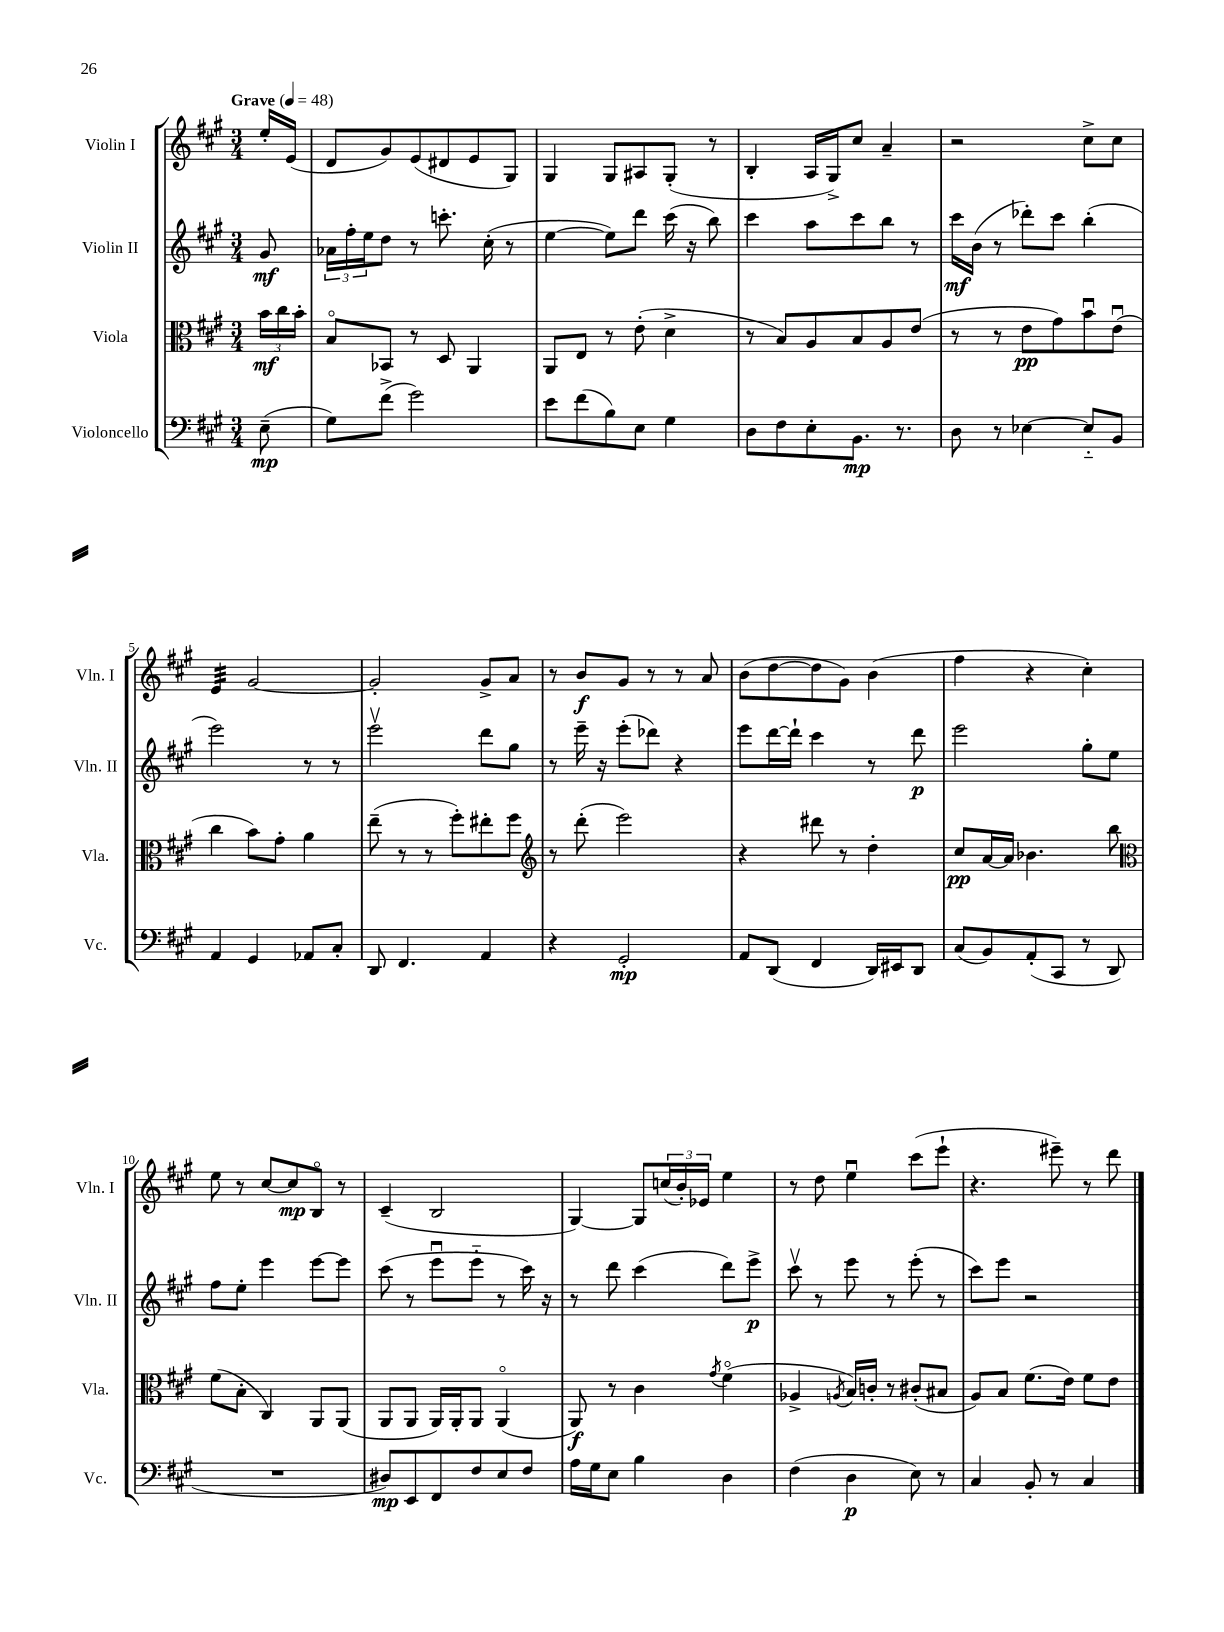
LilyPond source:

<<
\new StaffGroup <<
\new Staff = "s0" \with { instrumentName = "Violin I" shortInstrumentName = "Vln. I" } {
    \clef treble \key a \major \numericTimeSignature \time 3/4 \partial 8 \tempo "Grave" 4 = 48
    e''16-. e'16( |
    d'8 gis'8) e'8( dis'8 e'8 gis8) |
    gis4 gis8 ais8 gis8-.( r8 |
    b4-. a16 gis16->) cis''8 a'4-- |
    r2 cis''8-> cis''8 |
    e'4:32 gis'2~ |
    gis'2-. gis'8-> a'8 |
    r8 b'8\f gis'8 r8 r8 a'8 |
    b'8( d''8~ d''8 gis'8) b'4( |
    fis''4 r4 cis''4-.) |
    e''8 r8 cis''8~ cis''8\mp b8\flageolet r8 |
    cis'4--( b2 |
    gis4~) gis8 \tuplet 3/2 { c''16( b'16-.) ees'16 } e''4 |
    r8 d''8 e''4\downbow cis'''8( e'''8-! |
    r4. eis'''8--) r8 d'''8 \bar "|." |
}
\new Staff = "s1" \with { instrumentName = "Violin II" shortInstrumentName = "Vln. II" } {
    \clef treble \key a \major \numericTimeSignature \time 3/4 \partial 8
    gis'8\mf |
    \tuplet 3/2 { aes'16 fis''16-. e''16 } d''8 r8 c'''8.-. cis''16-.( r8 |
    e''4~ e''8) d'''8 cis'''16( r16 b''8) |
    cis'''4 a''8 cis'''8 b''8 r8 |
    cis'''16\mf b'16( r8 des'''8-.) cis'''8 b''4-.( |
    e'''2) r8 r8 |
    e'''2\upbow d'''8 gis''8 |
    r8 e'''16-- r16 e'''8-.( des'''8) r4 |
    e'''8 d'''16~ d'''16-! cis'''4 r8 d'''8\p |
    e'''2 gis''8-. e''8 |
    fis''8 e''8-. e'''4 e'''8~ e'''8 |
    cis'''8( r8 e'''8\downbow e'''8-_ r8 cis'''16) r16 |
    r8 d'''8 cis'''4( d'''8) e'''8->\p |
    cis'''8\upbow r8 e'''8 r8 e'''8-.( r8 |
    cis'''8) e'''8 r2 \bar "|." |
}
\new Staff = "s2" \with { instrumentName = "Viola" shortInstrumentName = "Vla." } {
    \clef alto \key a \major \numericTimeSignature \time 3/4 \partial 8
    \tuplet 3/2 { b'16\mf cis''16 b'16-. } |
    b8\flageolet bes,8 r8 d8 a,4 |
    a,8 e8 r8 e'8-.( d'4-> |
    r8 b8) a8 b8 a8 e'8( |
    r8 r8 e'8\pp gis'8) b'8\downbow e'8\downbow( |
    cis''4 b'8) gis'8-. a'4 |
    e''8--( r8 r8 fis''8-.) eis''8-. fis''8 |
    \clef treble r8 d'''8-.( e'''2) |
    r4 dis'''8 r8 d''4-. |
    cis''8\pp a'16~ a'16 bes'4. b''8 |
    \clef alto fis'8( b8-. cis4) a,8 a,8( |
    a,8 a,8 a,16) a,16-. a,8 a,4\flageolet( |
    a,8\f) r8 cis'4 \acciaccatura { gis'8 } fis'4\flageolet( |
    aes4-> \acciaccatura { a8 } b16) c'16-. r8 cis'8-.( bis8 |
    a8) b8 fis'8.( e'16) fis'8 e'8 \bar "|." |
}
\new Staff = "s3" \with { instrumentName = "Violoncello" shortInstrumentName = "Vc." } {
    \clef bass \key a \major \numericTimeSignature \time 3/4 \partial 8
    e8--\mp( |
    gis8) fis'8->( gis'2) |
    e'8 fis'8( b8) e8 gis4 |
    d8 fis8 e8-. b,8.\mp r8. |
    d8 r8 ees4~ ees8-_ b,8 |
    a,4 gis,4 aes,8 cis8-. |
    d,8 fis,4. a,4 |
    r4 gis,2-.\mp |
    a,8 d,8( fis,4 d,16) eis,16 d,8 |
    cis8( b,8) a,8-.( cis,8 r8 d,8 |
    R2. |
    dis8\mp) e,8 fis,8 fis8 e8 fis8 |
    a16 gis16 e8 b4 d4 |
    fis4( d4\p e8) r8 |
    cis4 b,8-. r8 cis4 \bar "|." |
}
>>
>>
